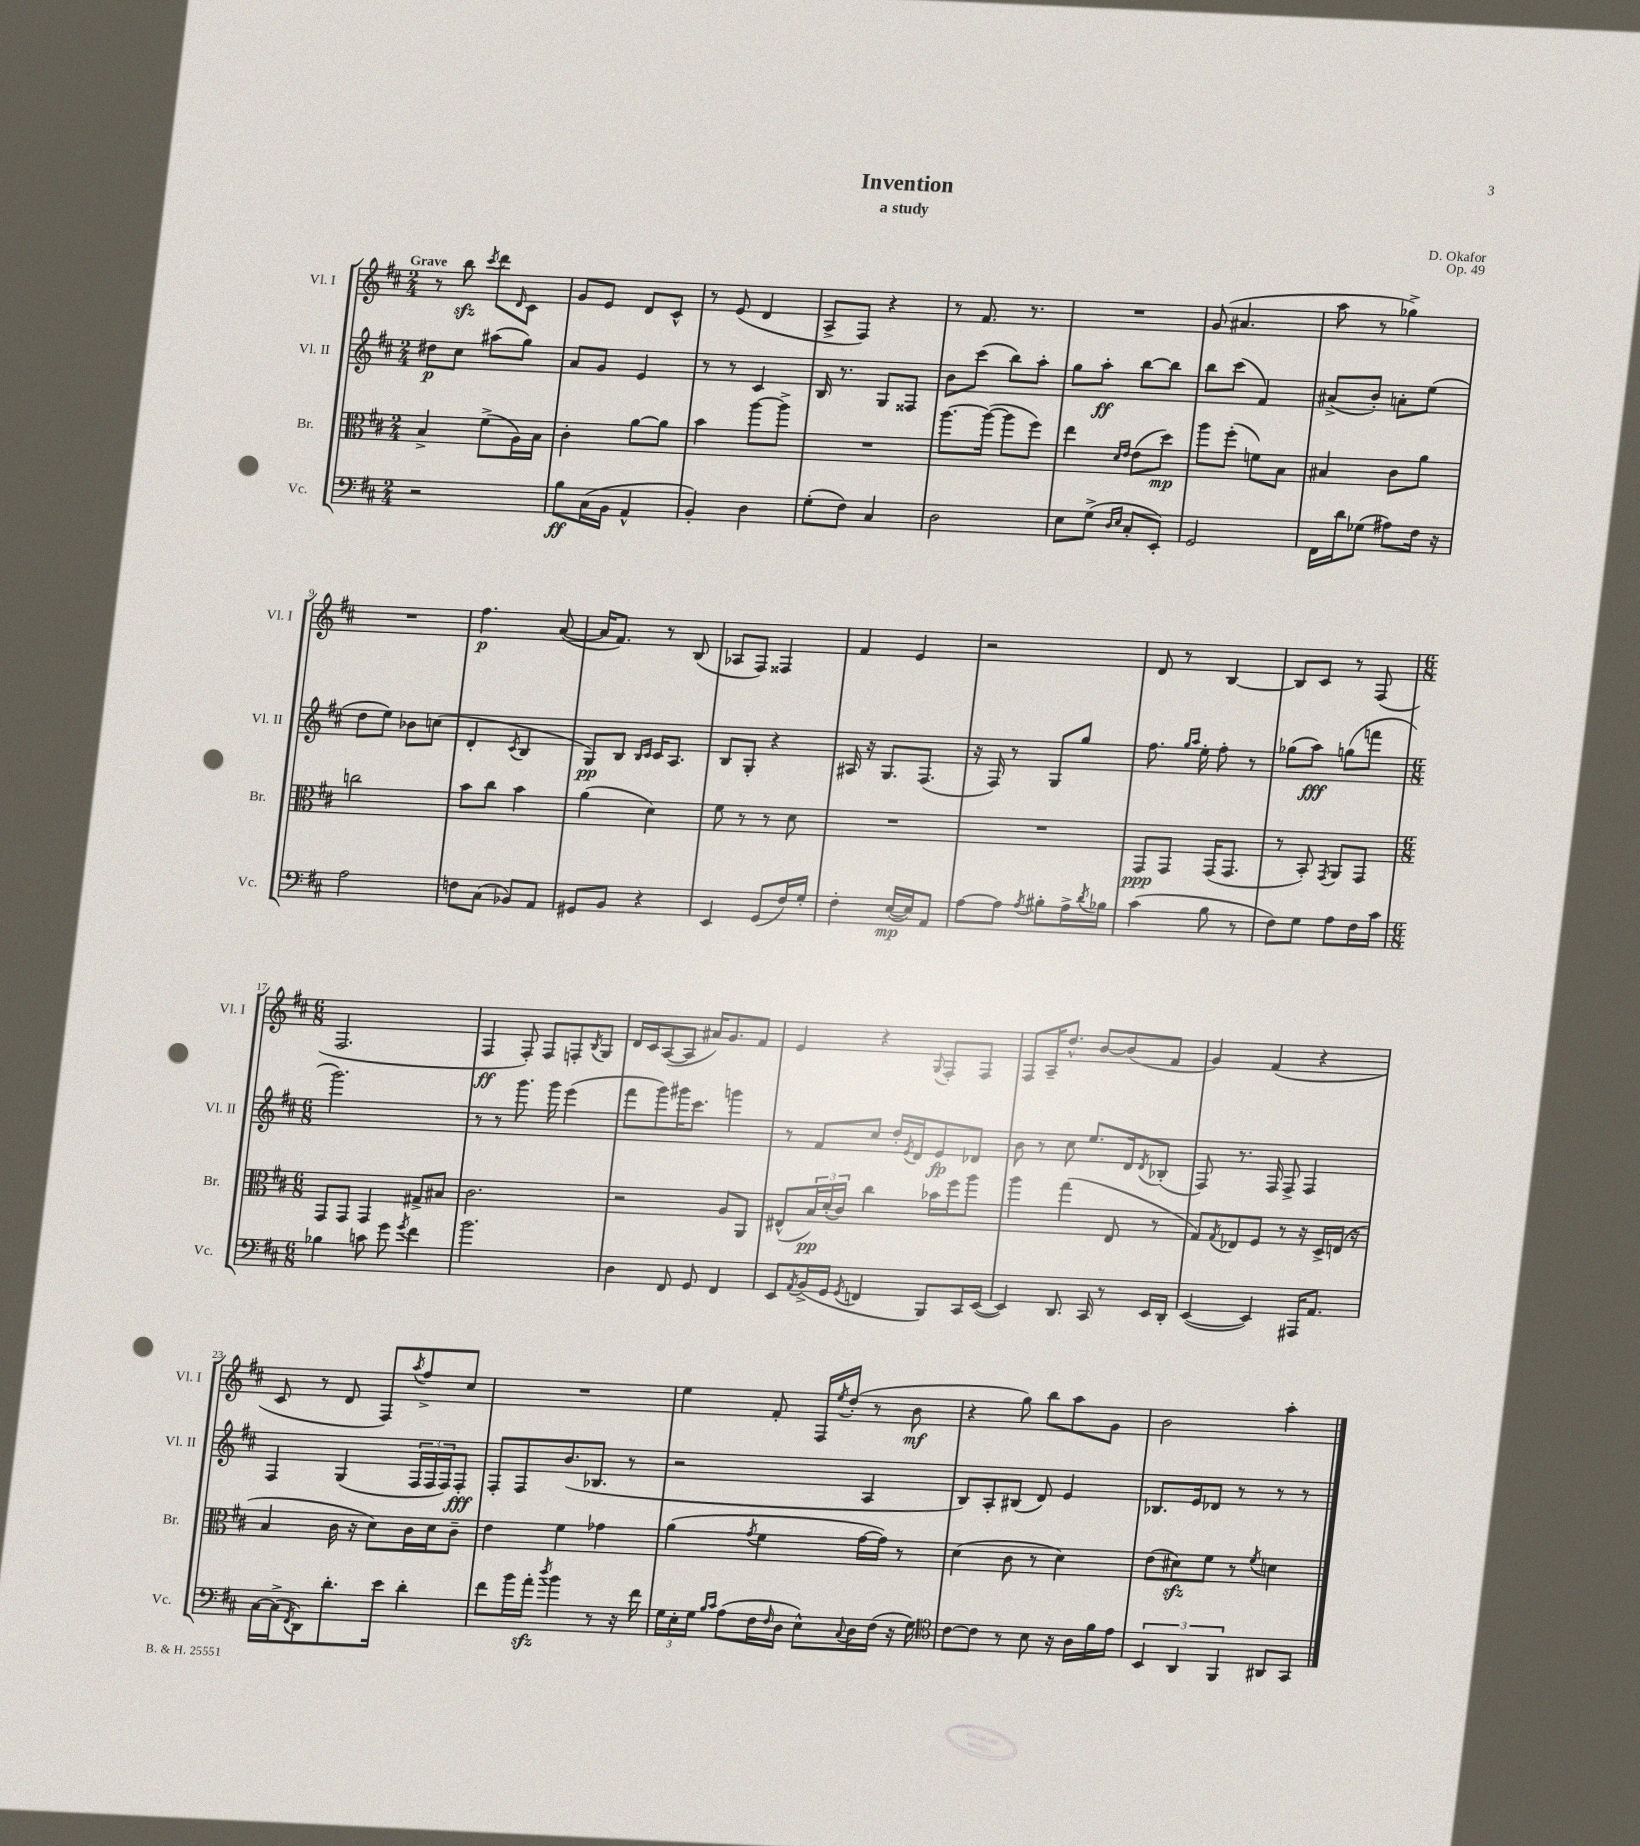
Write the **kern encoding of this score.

**kern	**dynam	**kern	**dynam	**kern	**dynam	**kern	**dynam
*part4	*part4	*part3	*part3	*part2	*part2	*part1	*part1
*staff4	*staff4	*staff3	*staff3	*staff2	*staff2	*staff1	*staff1
*I"Vc.	*	*I"Br.	*	*I"Vl. II	*	*I"Vl. I	*
*I'Vc.	*	*I'Br.	*	*I'Vl. II	*	*I'Vl. I	*
*clefF4	*	*clefC3	*	*clefG2	*	*clefG2	*
*k[f#c#]	*	*k[f#c#]	*	*k[f#c#]	*	*k[f#c#]	*
*M2/4	*	*M2/4	*	*M2/4	*	*M2/4	*
=1	=1	=1	=1	=1	=1	=1	=1
!	!	!	!	!	!	!LO:TX:a:B:t=Grave	!
2r	.	4B^/	.	8dd#X\L	p	8r	.
.	.	.	.	8cc#\J	.	8bbzz\	.
.	.	.	.	.	.	8qccc#/	.
.	.	(8f#^\L	.	(8aa#X\L	.	8ddd\L	.
.	.	.	.	.	.	16qqd/	.
.	.	16A\L)	.	8gg\J)	.	8c#\J	.
.	.	16B\JJ	.	.	.	.	.
=2	=2	=2	=2	=2	=2	=2	=2
8B\L	ff	4c#'\	.	8a/L	.	8g/L	.
(16C#\L	.	.	.	8g/J	.	8e/J	.
16BB\JJ	.	.	.	.	.	.	.
4AA^^/	.	[8a\L	.	4e/	.	8d/L	.
.	.	8a\J]	.	.	.	8c#^^/J	.
=3	=3	=3	=3	=3	=3	=3	=3
4BB'/)	.	4b\	.	8r	.	8r	.
.	.	.	.	8r	.	(8e/	.
4D\	.	[8aa\L	.	4c#/	.	4d/	.
.	.	8aa^\J]	.	.	.	.	.
=4	=4	=4	=4	=4	=4	=4	=4
(8G'\L	.	2r	.	16B/	.	8A^/L	.
.	.	.	.	8.r	.	.	.
8F#\J)	.	.	.	.	.	8F#/J)	.
4C#/	.	.	.	8G/L	.	4r	.
.	.	.	.	8F##X/J	.	.	.
=5	=5	=5	=5	=5	=5	=5	=5
2D\	.	[8.aa\L	.	8b\L	.	8r	.
.	.	.	.	(8ccc#\J	.	8.f#/	.
.	.	(16aa\Jk_	.	.	.	.	.
.	.	8aa\L]	.	8bb\L)	.	.	.
.	.	.	.	.	.	8.r	.
.	.	8ff#\J)	.	8aa'\J	.	.	.
=6	=6	=6	=6	=6	=6	=6	=6
8E\L	.	4ee\	.	8gg\L	.	2r	.
(8G^\J	.	.	.	8aa'\J	ff	.	.
16qqD/LL	.	16qqd/LL	.	.	.	.	.
16qqE/JJ	.	16qqe/JJ	.	.	.	.	.
8C#'/L	.	(8e\L	.	[8bb\L	.	.	.
8EE'/J)	.	8dd\J)	mp	8bb\J]	.	.	.
=7	=7	=7	=7	=7	=7	=7	=7
2GG/	.	8aa\L	.	8bb\L	.	(8g/	.
.	.	(8ff#'\J	.	(8ccc#\J	.	4.a#X/	.
.	.	8fn\L)	.	4f#/)	.	.	.
.	.	8B\J	.	.	.	.	.
=8	=8	=8	=8	=8	=8	=8	=8
16FF#\LL	.	4B#X/	.	(8a#X^/L	.	8aa\	.
16d\J	.	.	.	.	.	.	.
(8G-X\J	.	.	.	8b'/J)	.	8r	.
8A#X\L)	.	8c#\L	.	8an'\L	.	4gg-X^\)	.
16F#\Jk	.	8a\J	.	(8ee\J	.	.	.
16r	.	.	.	.	.	.	.
!!LO:LB:g=z
=9	=9	=9	=9	=9	=9	=9	=9
2A\	.	2ccn\	.	8dd\L	.	2r	.
.	.	.	.	8ee\J)	.	.	.
.	.	.	.	8b-X\L	.	.	.
.	.	.	.	(8ccn\J	.	.	.
=10	=10	=10	=10	=10	=10	=10	=10
8Fn\L	.	8b\L	.	4d'/	.	4.ff#\	p
(8C#\J	.	8cc#\J	.	.	.	.	.
.	.	.	.	8qc#/	.	.	.
8BB-X/L)	.	4b\	.	4B/	.	.	.
8AA/J	.	.	.	.	.	([8a/	.
=11	=11	=11	=11	=11	=11	=11	=11
8GG#X/L	.	(4a\	.	8G/L)	pp	16a/KL]	.
.	.	.	.	.	.	8.f#/J)	.
8BB/J	.	.	.	8B/J	.	.	.
.	.	.	.	16qqB/LL	.	.	.
.	.	.	.	16qqc#/JJ	.	.	.
4r	.	4d\)	.	16c#/KL	.	8r	.
.	.	.	.	8.A/J	.	.	.
.	.	.	.	.	.	(8B/	.
=12	=12	=12	=12	=12	=12	=12	=12
4EE/	.	8f#\	.	8B/L	.	8A-X/L	.
.	.	8r	.	8G'/J	.	8F#/J)	.
(8GG/L	.	8r	.	4r	.	4F##X/	.
16F#/L)	.	8d\	.	.	.	.	.
16G'/JJ	.	.	.	.	.	.	.
=13	=13	=13	=13	=13	=13	=13	=13
4F#'\	.	2r	.	16A#X/	.	4f#/	.
.	.	.	.	16r	.	.	.
.	.	.	.	8.G/L	.	.	.
([16E/LL	mp	.	.	.	.	4e/	.
16E/J])	.	.	.	(8.F#/J	.	.	.
8AA/J	.	.	.	.	.	.	.
=14	=14	=14	=14	=14	=14	=14	=14
[8A\L	.	2r	.	16r	.	2r	.
.	.	.	.	16F#/)	.	.	.
8A\J]	.	.	.	8r	.	.	.
8qA/	.	.	.	.	.	.	.
8B#X'\L	.	.	.	8G/L	.	.	.
16A^\L	.	.	.	8gg/J	.	.	.
8qd/	.	.	.	.	.	.	.
16B-X\JJ	.	.	.	.	.	.	.
=15	=15	=15	=15	=15	=15	=15	=15
(4c#\	.	8GG/L	ppp	8.ff#\	.	8d/	.
.	.	8GG/J	.	.	.	8r	.
.	.	.	.	16qqgg/LL	.	.	.
.	.	.	.	16qqaa/JJ	.	.	.
.	.	.	.	16ee'\	.	.	.
8B\	.	(16GG/KL	.	8ff#'\	.	[4B/	.
.	.	8.GG/J	.	.	.	.	.
8r	.	.	.	8r	.	.	.
=16	=16	=16	=16	=16	=16	=16	=16
8F#\L)	.	8r	.	(8gg-X\L	.	8B/L]	.
8G\J	.	8BB'/)	.	8aa\J)	fff	8c#/J	.
.	.	8qGG/	.	.	.	.	.
8A\L	.	8AA/L	.	(8ggn\L	.	8r	.
16F#\L	.	8GG/J	.	8fffn\J	.	(8F#/	.
16c#\JJ	.	.	.	.	.	.	.
!!LO:LB:g=z
=17	=17	=17	=17	=17	=17	=17	=17
*M6/8	*	*M6/8	*	*M6/8	*	*M6/8	*
4B-X\	.	8GG/L	.	2.ggg\)	.	2.F#/	.
.	.	8GG/J	.	.	.	.	.
8cn\	.	4GG/	.	.	.	.	.
8g\	.	.	.	.	.	.	.
8qg/	.	.	.	.	.	.	.
4f#\	.	8G#X^/L	.	.	.	.	.
.	.	8B#X/J	.	.	.	.	.
=18	=18	=18	=18	=18	=18	=18	=18
2.b\	.	2.c#\	.	8r	.	4F#/	ff
.	.	.	.	8r	.	.	.
.	.	.	.	8.ggg\	.	8F#'/)	.
.	.	.	.	.	.	8F#/L	.
.	.	.	.	16ggg\	.	.	.
.	.	.	.	(4eee\	.	8Fn'/	.
.	.	.	.	.	.	8qB/	.
.	.	.	.	.	.	8G/J	.
=19	=19	=19	=19	=19	=19	=19	=19
4D\	.	2r	.	8fff#\L	.	16d/LL	.
.	.	.	.	.	.	16c#/J	.
.	.	.	.	8ggg\)	.	([8A/	.
8FF#/	.	.	.	16ggg#X\K	.	8A/J]	.
.	.	.	.	8.ccc#\J	.	.	.
8GG/	.	.	.	.	.	16a#X/KL)	.
.	.	.	.	.	.	8.g/	.
4FF#/	.	8A/L	.	4gggn\	.	.	.
.	.	8AA/J	.	.	.	8f#/J	.
=20	=20	=20	=20	=20	=20	=20	=20
8EE/L	.	(8E#X^^/L	.	8r	.	4e/	.
8qAA/	.	.	.	.	.	.	.
(16BB^/L	.	24B/L)	pp	8f#/L	.	.	.
.	.	(24d'/	.	.	.	.	.
16GG/JJ	.	.	.	.	.	.	.
.	.	24c#/JJ)	.	.	.	.	.
8qGG/	.	.	.	.	.	.	.
4FFn/	.	4cc#\	.	8cc#/J	.	4r	.
.	.	.	.	16dd'/LL	.	.	.
.	.	.	.	8qe/	.	.	.
.	.	.	.	16d/J	.	.	.
.	.	.	.	.	.	8qqG/	.
8BBB/L)	.	16b-X\LL	.	8e/	fp	8F#'/L	.
.	.	16ff#\J	.	.	.	.	.
16CC#/L	.	8aa\J	.	8d-X/J	.	8F#/J	.
([16EE/JJ	.	.	.	.	.	.	.
=21	=21	=21	=21	=21	=21	=21	=21
4EE/])	.	4aa\	.	8b\	.	8F#/L	.
.	.	.	.	8r	.	16A~/K	.
.	.	.	.	.	.	8.dd^^/J	.
8.DD/	.	(4gg\	.	8cc#\	.	.	.
.	.	.	.	8.ee/L	.	[8b/L	.
16CC#/	.	.	.	.	.	.	.
8r	.	8E/	.	.	.	(8b/]	.
.	.	.	.	16d/k	.	.	.
.	.	.	.	8qd/	.	.	.
16EE/LL	.	8r	.	(8B-X'/J	.	8f#/J	.
16DD'/JJ	.	.	.	.	.	.	.
=22	=22	=22	=22	=22	=22	=22	=22
([4EE/	.	8G/L)	.	8F#/)	.	4g/)	.
.	.	8qG/	.	.	.	.	.
.	.	8E-X/	.	8.r	.	.	.
4EE/])	.	8F#/J	.	.	.	(4f#/	.
.	.	.	.	16F#/	.	.	.
.	.	8r	.	8F#^/	.	.	.
16AAA#X/KL	.	16r	.	4F#/	.	4r	.
8.AA/J	.	16D^/LL	.	.	.	.	.
.	.	(16En/JJ	.	.	.	.	.
.	.	16r	.	.	.	.	.
!!LO:LB:g=z
=23	=23	=23	=23	=23	=23	=23	=23
[16C#\LL	.	4B/	.	4F#/	.	8c#/	.
(16C#^\J]	.	.	.	.	.	.	.
8qFF#/	.	.	.	.	.	.	.
8DD\)	.	.	.	.	.	8r	.
8.d'\	.	16c#\	.	(4G/	.	8d/	.
.	.	16r	.	.	.	.	.
.	.	8d\L)	.	.	.	8F#/L)	.
16e\Jk	.	.	.	.	.	.	.
.	.	.	.	.	.	8qaa/	.
4d'\	.	16c#\L	.	24F#/LL	.	8ff#^/	.
.	.	.	.	24F#/	.	.	.
.	.	16d\J	.	.	.	.	.
.	.	.	.	24F#/J)	.	.	.
.	.	8c#~\J	.	8F#'/J	fff	8cc#/J	.
=24	=24	=24	=24	=24	=24	=24	=24
8f#\L	.	4e\	.	8F#'/L	.	2.r	.
16b\L	.	.	.	8F#/	.	.	.
16azz'\JJ	.	.	.	.	.	.	.
8qdd/	.	.	.	.	.	.	.
4b\	.	4f#\	.	(8.b/	.	.	.
.	.	.	.	8.B-X/J	.	.	.
8r	.	4g-X\	.	.	.	.	.
16r	.	.	.	8r	.	.	.
16f#\	.	.	.	.	.	.	.
=25	=25	=25	=25	=25	=25	=25	=25
24G\LL	.	(4a\	.	2r	.	4ee\	.
24E'\	.	.	.	.	.	.	.
24G\JJ	.	.	.	.	.	.	.
16qqB/LL	.	.	.	.	.	.	.
16qqc#/JJ	.	.	.	.	.	.	.
(8A\L	.	.	.	.	.	.	.
.	.	8qg/	.	.	.	.	.
16F#\L	.	4f#\	.	.	.	8f#'/	.
16qqF#/	.	.	.	.	.	.	.
16D\JJ	.	.	.	.	.	.	.
8E^^\L)	.	.	.	.	.	16F#/LL	.
.	.	.	.	.	.	8qee/	.
.	.	.	.	.	.	(16dd'/JJ	.
8qqC#/	.	.	.	.	.	.	.
16D\L	.	[16g\LL	.	4A/	.	8r	.
(16F#\JJ	.	16g\JJ])	.	.	.	.	.
16r	.	8r	.	.	.	8b\	mf
16G\)	.	.	.	.	.	.	.
=26	=26	=26	=26	=26	=26	=26	=26
*clefC4	*	*	*	*	*	*	*
[8c#\L	.	(4d\	.	8B/L)	.	4r	.
8c#\J]	.	.	.	8A'/	.	.	.
8r	.	8c#\	.	(8B#X/J	.	8gg\)	.
8B\	.	8r	.	8d/)	.	8bb\L	.
16r	.	4d\)	.	4e/	.	8aa\	.
16A\LL	.	.	.	.	.	.	.
16f#\	.	.	.	.	.	8g\J	.
16e\JJ	.	.	.	.	.	.	.
=27	=27	=27	=27	=27	=27	=27	=27
6BB/	.	(8e\L	.	8.B-X/L	.	2b\	.
.	.	8d#Xzz\)	.	.	.	.	.
6AA/	.	.	.	.	.	.	.
.	.	.	.	16e/k	.	.	.
.	.	8f#\J	.	8d-X/J	.	.	.
6FF#/	.	.	.	.	.	.	.
.	.	8r	.	8r	.	.	.
.	.	8qf#/	.	.	.	.	.
8AA#X/L	.	4dn\	.	8r	.	4aa'\	.
8GG/J	.	.	.	8r	.	.	.
==	==	==	==	==	==	==	==
*-	*-	*-	*-	*-	*-	*-	*-
